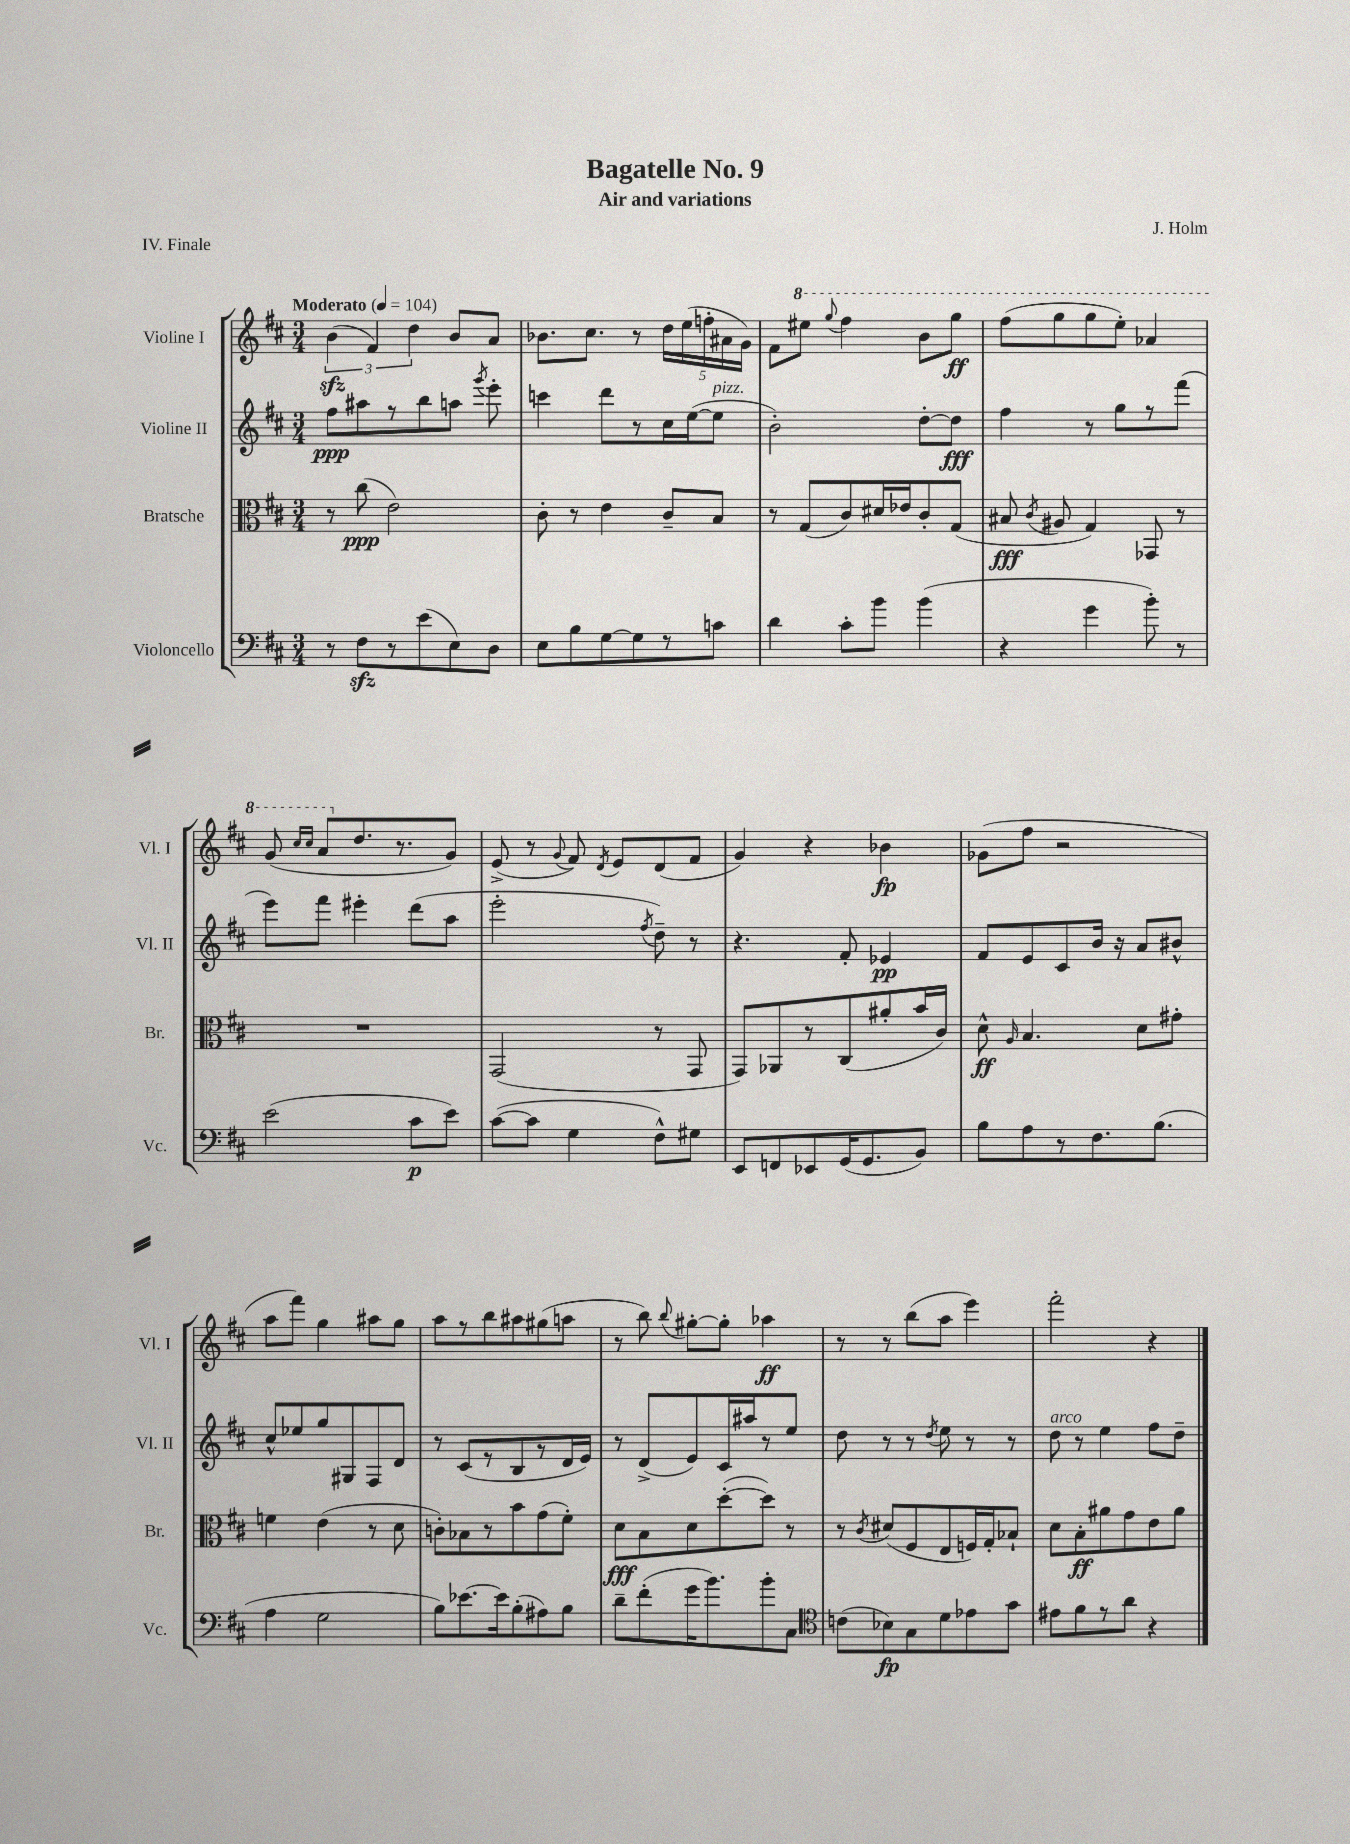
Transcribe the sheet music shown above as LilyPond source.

\header { title = "Bagatelle No. 9" composer = "J. Holm" subtitle = "Air and variations" piece = "IV. Finale" }
<<
\new StaffGroup <<
\new Staff = "s0" \with { instrumentName = "Violine I" shortInstrumentName = "Vl. I" } {
    \clef treble \key d \major \numericTimeSignature \time 3/4 \tempo "Moderato" 4 = 104
    \autoBeamOff \tuplet 3/2 { b'4\sfz( fis'4) d''4 } b'8[ a'8] |
    bes'8.[ cis''8.] r8 \tuplet 5/4 { d''16[ e''16( f''16-. ais'16 g'16]) } |
    fis'8[ \ottava #1 eis'''8] \appoggiatura { g'''8 } fis'''4 b''8[ g'''8]\ff |
    fis'''8[( g'''8 g'''8 e'''8]-.) aes''4 |
    g''8( \grace { cis'''16[ cis'''16] } a''8[ \ottava #0 d''8. r8. g'8]) |
    e'8->( r8 \appoggiatura { g'8 } fis'8) \acciaccatura { d'8 } e'8[ d'8( fis'8] |
    g'4) r4 bes'4\fp |
    ges'8[( fis''8] r2 |
    a''8[ fis'''8]) g''4 ais''8[ g''8] |
    a''8[ r8 b''8 ais''8 gis''8( a''8] |
    r8 b''8) \appoggiatura { b''8 } gis''8[~-. gis''8]-. aes''4\ff |
    r8 r8 b''8[( a''8] e'''4) |
    fis'''2-. r4 \bar "|." |
}
\new Staff = "s1" \with { instrumentName = "Violine II" shortInstrumentName = "Vl. II" } {
    \clef treble \key d \major \numericTimeSignature \time 3/4
    \autoBeamOff fis''8[\ppp ais''8 r8 b''8 a''8] \acciaccatura { g'''8 } e'''8-. |
    c'''4 d'''8[ r8 cis''16 e''16~( e''8]^\markup { \italic "pizz." } |
    b'2-.) d''8[~-. d''8]\fff |
    fis''4 r8 g''8[ r8 fis'''8]( |
    e'''8[) fis'''8] eis'''4-. d'''8[( a''8] |
    e'''2-. \acciaccatura { fis''8 } d''8--) r8 |
    r4. fis'8-. ees'4\pp |
    fis'8[ e'8 cis'8 b'16] r16 a'8[ bis'8]-^ |
    cis''8[-^ ees''8 g''8 gis8 fis8 d'8] |
    r8 cis'8[( r8 b8 r8 d'16 e'16]) |
    r8 d'8[->( e'8) cis'16 ais''16 r8 e''8] |
    d''8 r8 r8 \acciaccatura { d''8 } e''8 r8 r8 |
    d''8^\markup { \italic "arco" } r8 e''4 fis''8[ d''8]-- \bar "|." |
}
\new Staff = "s2" \with { instrumentName = "Bratsche" shortInstrumentName = "Br." } {
    \clef alto \key d \major \numericTimeSignature \time 3/4
    \autoBeamOff r8 cis''8\ppp( e'2) |
    cis'8-. r8 e'4 cis'8[-- b8] |
    r8 g8[( cis'8) dis'16 ees'16 cis'8-. g8]( |
    bis8\fff \acciaccatura { cis'8 } ais8 g4) ges,8 r8 |
    R2. |
    g,2( r8 g,8 |
    g,8[) aes,8 r8 cis8( ais'8-. b'16 cis'16]) |
    d'8-^\ff \grace { a16 } b4. d'8[ gis'8]-. |
    f'4 e'4( r8 d'8 |
    c'8[-.) bes8 r8 b'8 g'8( fis'8]-.) |
    d'8[\fff b8 d'8 d''8~-.( d''8]) r8 |
    r8 \acciaccatura { cis'8 } dis'8[( fis8 e8 f16) g16-. bes8]-! |
    d'8[ b8-.\ff ais'8 g'8 e'8 ais'8] \bar "|." |
}
\new Staff = "s3" \with { instrumentName = "Violoncello" shortInstrumentName = "Vc." } {
    \clef bass \key d \major \numericTimeSignature \time 3/4
    \autoBeamOff r8 fis8[\sfz r8 e'8( e8) d8] |
    e8[ b8 g8~ g8 r8 c'8] |
    d'4 cis'8[-. b'8] b'4( |
    r4 g'4 b'8-.) r8 |
    e'2( cis'8[\p e'8]) |
    cis'8[~( cis'8] g4 fis8[-^) gis8] |
    e,8[ f,8 ees,8 g,16( g,8. b,8]) |
    b8[ a8 r8 fis8. b8.]( |
    a4 g2 |
    b8[) ees'8.~ ees'16 b8-.( ais8) b8] |
    d'8[-- fis'8-.( g'16 b'8.) b'8-. cis8] |
    \clef tenor c'8[( bes8\fp) g8 d'8 ees'8 g'8] |
    eis'8[ fis'8 r8 a'8] r4 \bar "|." |
}
>>
>>
\layout { \context { \Score \remove "Bar_number_engraver" } }
